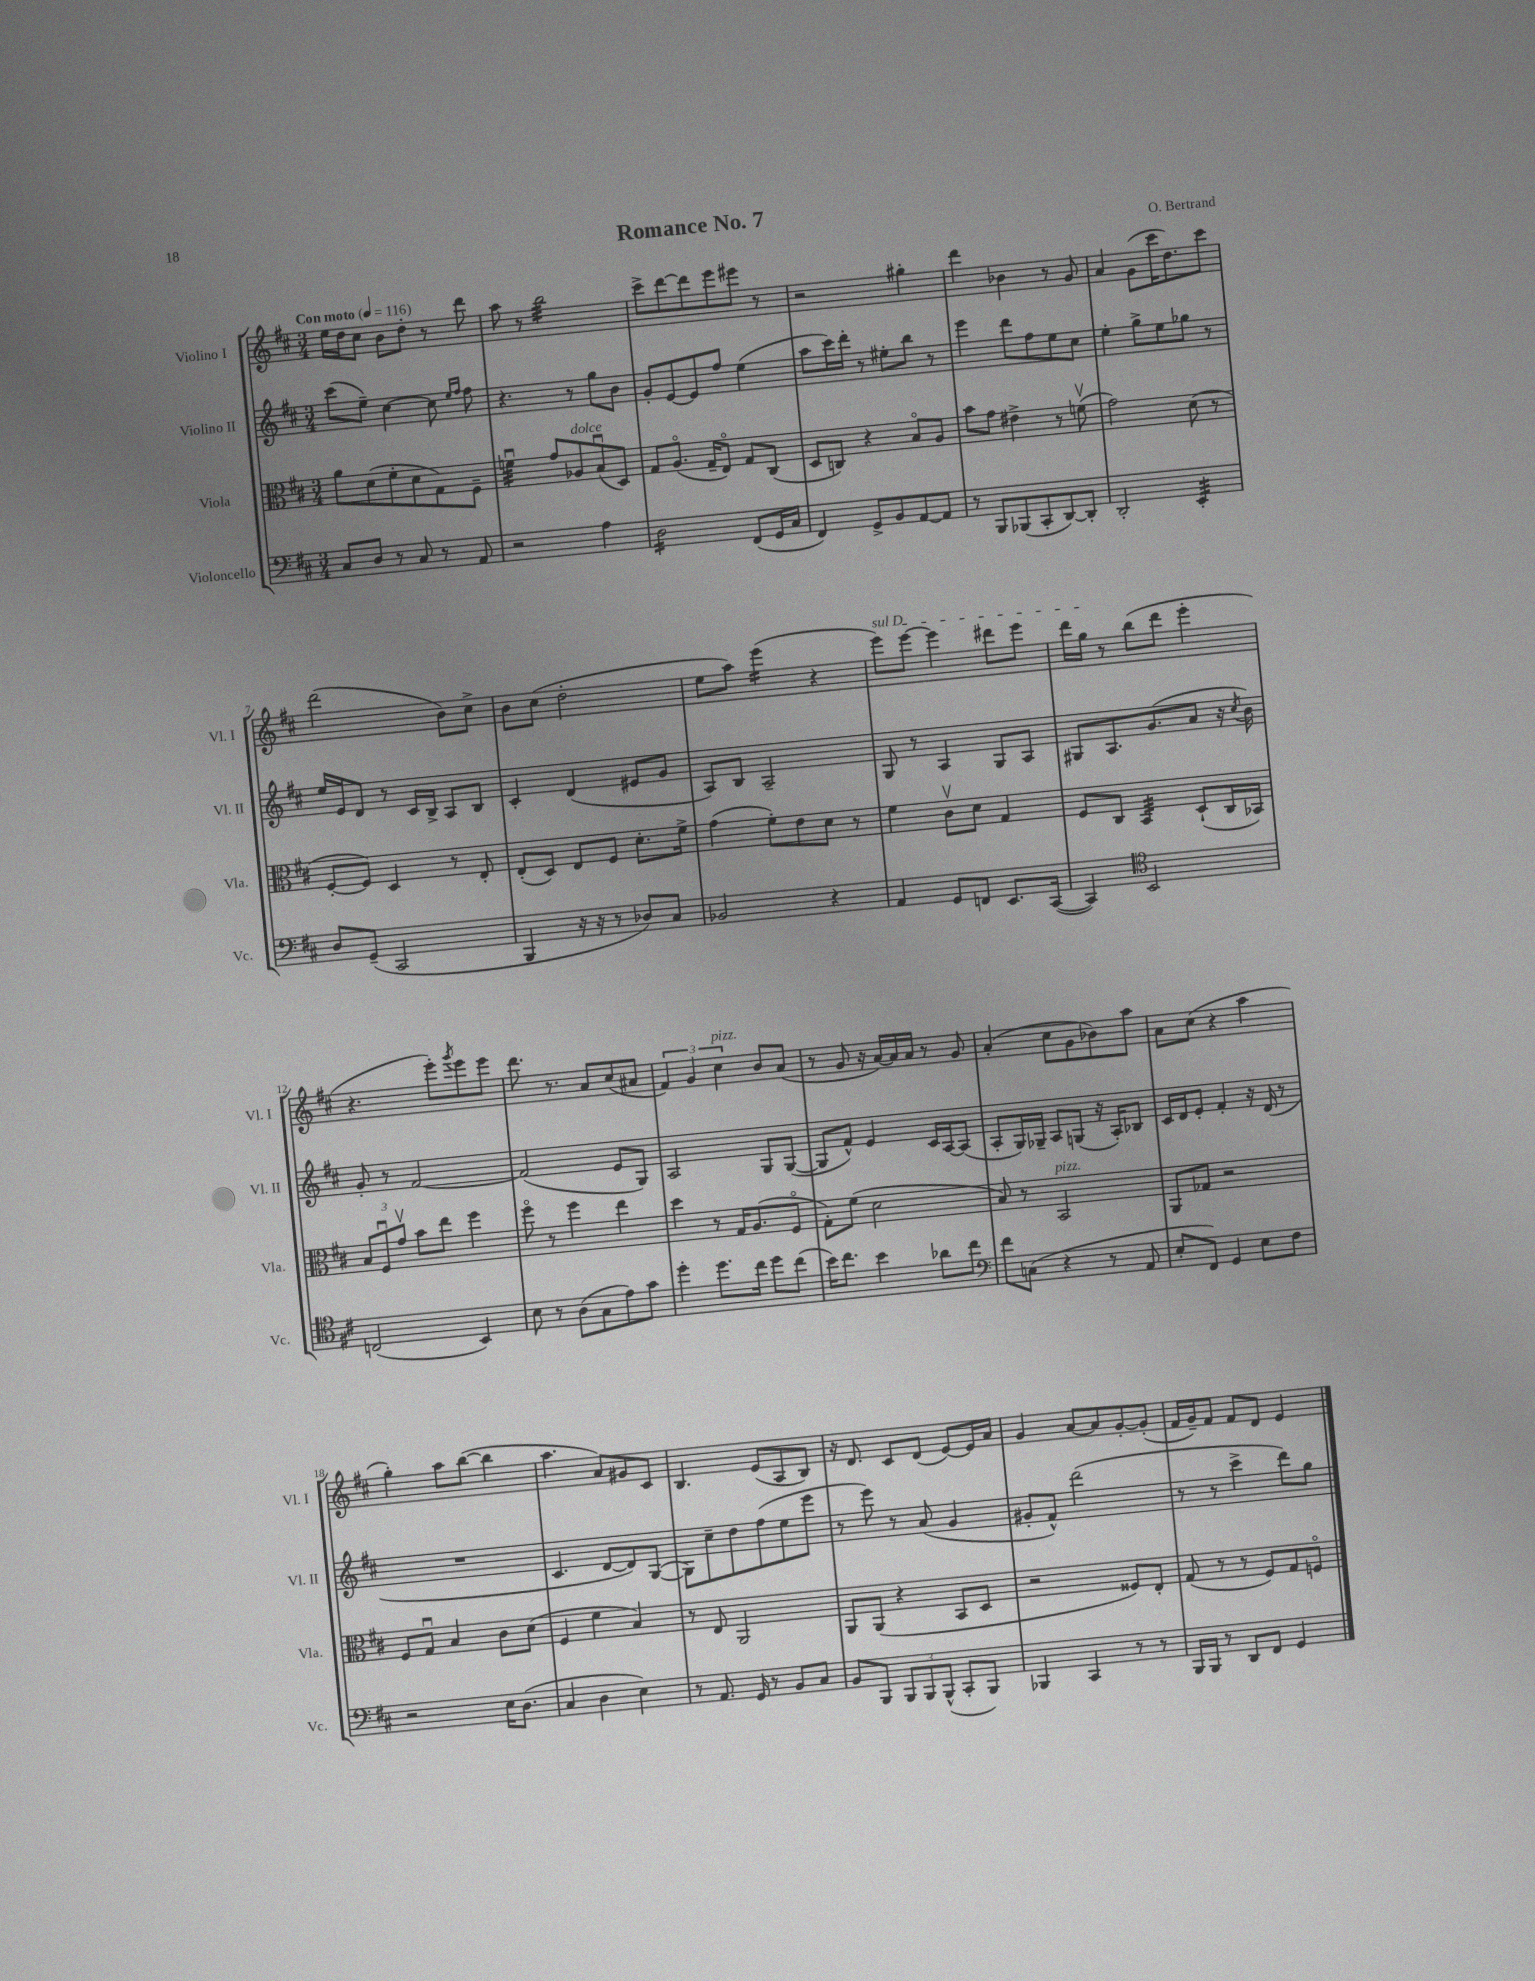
\header { title = "Romance No. 7" composer = "O. Bertrand" }
<<
\new StaffGroup <<
\new Staff = "s0" \with { instrumentName = "Violino I" shortInstrumentName = "Vl. I" } {
    \clef treble \key d \major \numericTimeSignature \time 3/4 \tempo "Con moto" 4 = 116
    e''16 d''16 cis''8 b'8 d''8-. r8 d'''8 |
    a''8 r8 b''2:32 |
    cis'''8-> d'''8~ d'''8 e'''8 eis'''8 r8 |
    r2 gis''4-. |
    d'''4 bes'4 r8 g'8 |
    a'4 g'8( cis'''16 d''8.) cis'''8 |
    d'''2( b'8) cis''8-> |
    b'8 cis''8( d''2-. |
    e''8 a''8) e'''4:16( r4 |
    \once \override TextSpanner.bound-details.left.text = \markup { \italic "sul D" } e'''8\startTextSpan) e'''8~ e'''4 dis'''8 e'''8 |
    d'''16 g''16\stopTextSpan r8 b''8( d'''8 e'''4-. |
    r4. e'''8-.) \acciaccatura { g'''8 } e'''8 e'''8 |
    d'''8. r8. a'8 cis''8( ais'8 |
    \tuplet 3/2 { fis'4) g'4 cis''4^\markup { \italic "pizz." } } b'8 a'8( |
    r8 g'8 r16 a'16~) a'16 a'16 r8 g'8 |
    a'4-.( cis''8 g'8 bes'8) a''8 |
    a'8 cis''8( r4 a''4 |
    g''4-.) a''8 b''8~( b''4 |
    a''4. a'8) gis'8 cis'8 |
    b4. e'8( a8 b8) |
    r16 d'8. cis'8 d'8( e'8~) e'16 a'16 |
    g'4 a'8~ a'8 g'8~-. g'8-.( |
    fis'16 g'16--) fis'8 fis'8 d'8 e'4 \bar "|." |
}
\new Staff = "s1" \with { instrumentName = "Violino II" shortInstrumentName = "Vl. II" } {
    \clef treble \key d \major \numericTimeSignature \time 3/4
    cis'''8( e''8--) cis''4~ cis''8 \grace { e''16 fis''16 } fis''8 |
    r4. r8 g''8 b'8 |
    g'8-. e'8~ e'8 fis''8 e''4( |
    a''8 cis'''16) d'''16-. r8 eis''8-. b''8 r8 |
    e'''4 d'''8 fis''8 e''8 cis''8 |
    e''4-. g''8-> e''8 ges''8 r8 |
    e''16 e'16 d'8 r8 cis'16 b16-> a8 b8 |
    cis'4-. d'4( eis'8 g'8 |
    a8) b8 a2-- |
    g8 r8 a4 g8 a8 |
    gis8 a8. g'8.( a'8 r16 \acciaccatura { cis''8 } b'16) |
    g'8-. r8 fis'2~ |
    fis'2( e'8 g8) |
    a2 g8 g8~( |
    g8 fis'8-^) e'4 cis'16 a16~ a8( |
    a8-. g16) ges16-- a8 g8( r16 a16-.) bes8 |
    cis'16 d'16 e'8-. fis'4-. r16 d'16( r8 |
    R2. |
    cis'4. d'8~ d'8) g8~( |
    g8) cis''8-- d''8 fis''8( e''8 e'''8 |
    r8 e'''8) r8 a'8( g'4 |
    gis'8-. fis'8-^) d'''2( |
    r8 r8 cis'''4-> d'''8) g''8 \bar "|." |
}
\new Staff = "s2" \with { instrumentName = "Viola" shortInstrumentName = "Vla." } {
    \clef alto \key d \major \numericTimeSignature \time 3/4
    a'8 d'8( fis'8-. d'8 g8) fis8-- |
    f'4:32\downbow g'8 aes8^\markup { \italic "dolce" } b8\downbow( d8) |
    g8 a8.\flageolet( g16-- e8\flageolet) g8 cis8( |
    d8 c8) r4 b8\flageolet a8 |
    b'8 g'8 eis'4-> r8 f'8\upbow( |
    g'2) d'8( r8 |
    fis8~-. fis8) d4 r8 e8-. |
    e8-.( d8) e8 fis8 d'8.-. fis'16-> |
    g'4( fis'8-.) e'8 d'8 r8 |
    fis'4 cis'8\upbow d'8 g4 |
    fis8 cis8 b,4:32 d8-!( cis16 bes,16) |
    \tuplet 3/2 { b8 fis8\downbow g'8\upbow } b'8 e''8 fis''4 |
    fis''8\flageolet r8 fis''4 e''4 |
    d''4 r8 g16 a8.( fis8\flageolet |
    g8-.) fis'8( d'2 |
    b8) r8 b,2^\markup { \italic "pizz." } |
    a,8 ges8 r2 |
    fis8 g8\downbow b4 cis'8 d'8( |
    fis4 fis'4 b4) |
    r8 e8 a,2 |
    a,8 a,8( r4 b,8 d8 |
    r2 fisis8) e8-. |
    g8( r8 r8 fis8) g8 f8\flageolet \bar "|." |
}
\new Staff = "s3" \with { instrumentName = "Violoncello" shortInstrumentName = "Vc." } {
    \clef bass \key d \major \numericTimeSignature \time 3/4
    cis8 d8 r8 cis8 r8 a,8 |
    r2 a4 |
    d2:16 fis,8( g,16 cis16 |
    fis,4) g,8-> b,8 a,8~ a,8 |
    r8 b,,8 bes,,8( cis,8-. d,8~) d,8-. |
    d,2-. e,4:32-. |
    d8 g,8--( cis,2 |
    b,,4 r16 r16 r8 des8) cis8 |
    bes,2 r4 |
    a,4 g,8 f,8 e,8. cis,16~( |
    cis,4) \clef tenor b,2 |
    c2( b,4) |
    b8 r8 a8( g8 e'8) g'8 |
    d''4-. d''8. cis''16 d''8 cis''8( |
    b'16) cis''8. b'4 aes'8 cis''8 |
    \clef bass fis'8 c8( r4 r8 a,8 |
    e8-. fis,8) g,4 e8 fis8 |
    r2 e16 d8.( |
    cis4 d4 e4) |
    r8 a,8. g,16 r8 b,8 cis8 |
    b,8 b,,8 \tuplet 3/2 { b,,8 b,,8 b,,8-^( } cis,8-. b,,8) |
    bes,,4 cis,4 r8 r8 |
    b,,16 b,,16 r8 d,8 fis,8 g,4 \bar "|." |
}
>>
>>
